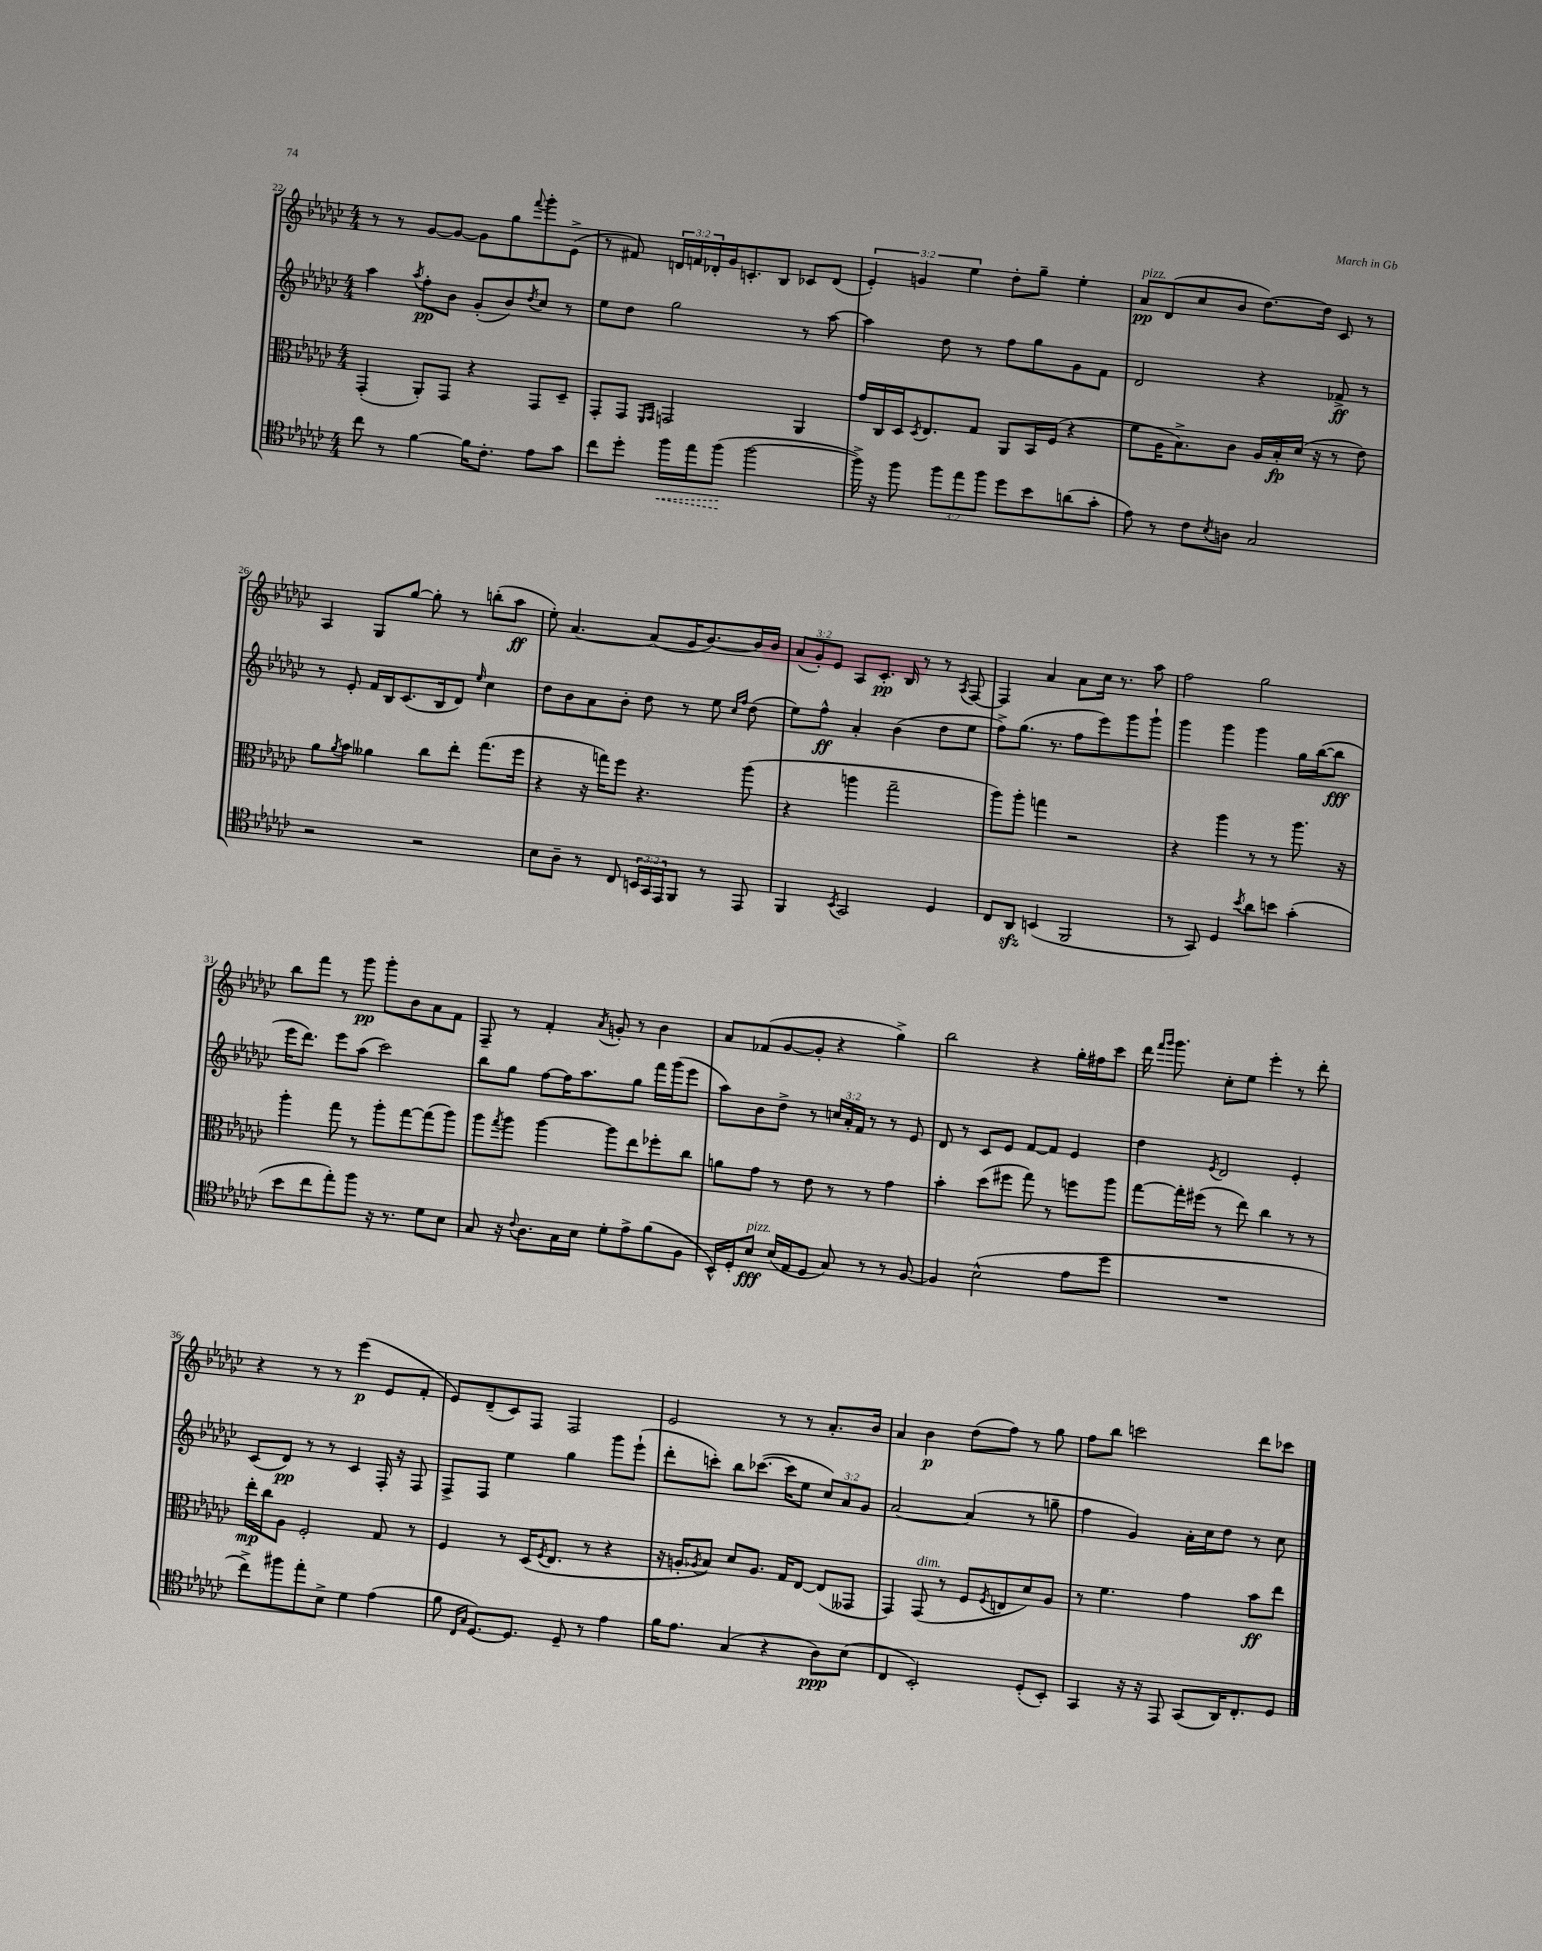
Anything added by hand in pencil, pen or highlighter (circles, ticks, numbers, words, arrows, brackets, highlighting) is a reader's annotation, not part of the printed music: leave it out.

**kern	**dynam	**kern	**dynam	**kern	**dynam	**kern	**dynam
*part4	*part4	*part3	*part3	*part2	*part2	*part1	*part1
*staff4	*staff4	*staff3	*staff3	*staff2	*staff2	*staff1	*staff1
*clefC4	*	*clefC3	*	*clefG2	*	*clefG2	*
*k[b-e-a-d-g-c-]	*	*k[b-e-a-d-g-c-]	*	*k[b-e-a-d-g-c-]	*	*k[b-e-a-d-g-c-]	*
*M4/4	*	*M4/4	*	*M4/4	*	*M4/4	*
=22	=22	=22	=22	=22	=22	=22	=22
8cc-\	.	(4GG-'/	.	4aa-\	.	8r	.
8r	.	.	.	.	.	8r	.
.	.	.	.	8qaa-/	.	.	.
[4f\	.	8AA-'/L)	.	8ff'\L	pp	[8g-/L	.
.	.	8GG-/J	.	8b-\J	.	8g-/J_	.
16f\KL]	.	4r	.	(8g-'/L	.	8g-\L]	.
8.c-'\J	.	.	.	.	.	.	.
.	.	.	.	8b-/)	.	8gg-\	.
.	.	.	.	8qdd-/	.	8qqfff/	.
8e-\L	.	8GG-/L	.	8cc-/J	.	8ggg-'\	.
8g-\J	.	8D-~/J	.	8r	.	(8e-^\J	.
=23	=23	=23	=23	=23	=23	=23	=23
8cc-\L	.	8GG-'/L	.	8ee-\L	.	8r	.
8dd-'\J	.	8GG-/J	.	8dd-\J	.	8f#X/)	.
.	.	16qqFF/LL	.	.	.	.	.
.	.	16qqGG-/JJ	.	.	.	.	.
!	!LO:HP:b	!	!	!	!	!	!
16ff\LL	<	2GGn/	.	2gg-\	.	24dn/LL	.
.	.	.	.	.	.	24fn/	.
16ee-\J	.	.	.	.	.	.	.
.	.	.	.	.	.	24d-X'/	.
(8ff\J	.	.	.	.	.	16g-/J	.
.	.	.	.	.	.	8.cn'/	.
[2ff\	[	.	.	.	.	.	.
.	.	.	.	.	.	8B-/J	.
.	.	4AA-/	.	8r	.	8c-X/L	.
.	.	.	.	[8aa-\	.	(8d-/J	.
=24	=24	=24	=24	=24	=24	=24	=24
16ff^\])	.	16g-/LL	.	4aa-\]	.	6e-'/)	.
16r	.	16C-/	.	.	.	.	.
8ff\	.	16D-/J	.	.	.	.	.
.	.	.	.	.	.	6gn/	.
.	.	8qD-/	.	.	.	.	.
.	.	8.E-/	.	.	.	.	.
12ff\L	.	.	.	8dd-\	.	.	.
12ee-\	.	.	.	.	.	6ee-\	.
.	.	8G-/J	.	8r	.	.	.
12ff\J	.	.	.	.	.	.	.
8dd-\L	.	8AA-/L	.	8ff\L	.	8dd-'\L	.
8b-\	.	16BB-/L	.	8gg-\	.	8gg-~\J	.
.	.	(16F/JJ	.	.	.	.	.
(8an\	.	4r	.	8g-\	.	4ee-'\	.
8g-'\J	.	.	.	8f\J	.	.	.
=25	=25	=25	=25	=25	=25	=25	=25
!	!	!	!	!	!	!LO:TX:a:i:t=pizz.	!
8e-\)	.	8f\L	.	2d-/	.	8a-/L	pp
8r	.	16A-\K	.	.	.	(8d-/	.
.	.	8.B-^\)	.	.	.	.	.
8c-\L	.	.	.	.	.	8cc-/	.
8qB-/	.	.	.	.	.	.	.
8An\J	.	8c-\J	.	.	.	8b-/J	.
2G-/	.	16A-/LL	.	4r	.	[8.dd-\L)	.
.	.	16B-'/	fp	.	.	.	.
.	.	(16d-/JJ	.	.	.	.	.
.	.	16r	.	.	.	16dd-\Jk]	.
.	.	8r	.	8f-X^/	ff	8c-/	.
.	.	8e-\)	.	8r	.	8r	.
!!LO:LB:g=z
=26	=26	=26	=26	=26	=26	=26	=26
2r	.	8a-\L	.	8r	.	4A-/	.
.	.	8qa-/	.	.	.	.	.
.	.	8b-\J	.	8e-'/	.	.	.
.	.	4a--X\	.	16f/LL	.	8G-/L	.
.	.	.	.	16B-/J	.	.	.
.	.	.	.	(8.c-/	.	[8gg-/J	.
2r	.	8cc-\L	.	.	.	8gg-'\]	.
.	.	.	.	16B-/k	.	.	.
.	.	8ee-'\J	.	8d-/J)	.	8r	.
.	.	.	.	16qqee-/	.	.	.
.	.	(8.gg-\L	.	4cc-\	.	(8bbn'\L	.
.	.	.	.	.	.	8aa-\J	ff
.	.	16ff\Jk	.	.	.	.	.
=27	=27	=27	=27	=27	=27	=27	=27
8B-\L	.	4r	.	8dd-\L	.	8ee-'\)	.
8A-~\J	.	.	.	8b-\	.	[4.a-/	.
8r	.	16r	.	8a-\	.	.	.
.	.	16ggn\KL)	.	.	.	.	.
8C-/	.	8ff\J	.	8b-'\J	.	.	.
24BBn/LL	.	4.r	.	8dd-\	.	(8a-/L]	.
24GG-/	.	.	.	.	.	.	.
24EE-/J	.	.	.	.	.	.	.
8FF/J	.	.	.	8r	.	16g-/K	.
.	.	.	.	.	.	[8.b-/)	.
8r	.	.	.	8ee-\	.	.	.
.	.	.	.	16qqcc-/LL	.	.	.
.	.	.	.	16qqff/JJ	.	.	.
8EE-/	.	(8aa-\	.	(8dd-\	.	16b-/L]	.
.	.	.	.	.	.	16b-/JJ	.
=28	=28	=28	=28	=28	=28	=28	=28
4FF/	.	4r	.	8ee-\L)	.	(12a-/L	.
.	.	.	.	.	.	12g-'/)	.
.	.	.	.	8ff^^\J	ff	.	.
.	.	.	.	.	.	12e-/J	.
8qBB-/	.	.	.	.	.	.	.
2GG-/	.	4aan\	.	4a-'/	.	8A-/L	.
.	.	.	.	.	.	8.c-'/J	pp
.	.	2gg-~\	.	(4b-\	.	.	.
.	.	.	.	.	.	16B-/	.
.	.	.	.	.	.	8r	.
4D-/	.	.	.	8dd-\L	.	8r	.
.	.	.	.	.	.	8qA-/	.
.	.	.	.	8ee-\J	.	[8F/	.
=29	=29	=29	=29	=29	=29	=29	=29
8C-/L	.	8aa-\L)	.	8ff^\L)	.	4F/]	.
8AA-zz/J	.	8aa-'\J	.	(8.gg-\J	.	.	.
(4BBn/	.	4ggn\	.	.	.	4a-/	.
.	.	.	.	8.r	.	.	.
2FF/	.	2r	.	8ff\L	.	8a-\L	.
.	.	.	.	8eee-\)	.	16cc-\Jk	.
.	.	.	.	.	.	8.r	.
.	.	.	.	8ggg-\	.	.	.
.	.	.	.	8ggg-`\J	.	8aa-\	.
=30	=30	=30	=30	=30	=30	=30	=30
8r	.	4r	.	4ggg-\	.	2ff\	.
8GG-/)	.	.	.	.	.	.	.
4D-/	.	4aa-\	.	4ggg-\	.	.	.
8qb-/	.	.	.	.	.	.	.
8a-\L	.	8r	.	4ggg-\	.	2gg-\	.
8bn\J	.	8r	.	.	.	.	.
(4g-'\	.	8.aa-\	.	16gg-\LL	.	.	.
.	.	.	.	([16bb-\J	.	.	.
.	.	.	.	8bb-\J]	fff	.	.
.	.	16r	.	.	.	.	.
!!LO:LB:g=z
=31	=31	=31	=31	=31	=31	=31	=31
8b-\L	.	4aa-'\	.	16eee-\KL	.	8bb-\L	.
.	.	.	.	8.ddd-\J)	.	.	.
8cc-\	.	.	.	.	.	8fff\J	.
8ee-'\)	.	8gg-\	.	8eee-\L	.	8r	.
8ff\J	.	8r	.	(8aa-\J	.	8ggg-\	pp
16r	.	8aa-'\L	.	2ccc-\)	.	8ggg-'\L	.
8.r	.	.	.	.	.	.	.
.	.	[8gg-\	.	.	.	8b-\	.
8d-\L	.	(8gg-\]	.	.	.	8a-\	.
8B-\J	.	8aa-\J)	.	.	.	8f\J	.
=32	=32	=32	=32	=32	=32	=32	=32
8G-/	.	8aa-\L	.	8bb-\L	.	8F~/	.
.	.	8qgg-/	.	.	.	.	.
16r	.	8aa-\J	.	8gg-\J	.	8r	.
8qqc-/	.	.	.	.	.	.	.
8.A-\L	.	.	.	.	.	.	.
.	.	[4aa-\	.	[8ff\L	.	4f'/	.
16G-\L	.	.	.	16ff\K]	.	.	.
16B-\JJ	.	.	.	8.aa-\	.	.	.
.	.	.	.	.	.	8qa-/	.
8d-'\L	.	8aa-\L]	.	.	.	8gn'/	.
8e-^\	.	8ee-\	.	8gg-\J	.	8r	.
(8f\	.	8ff-X'\	.	16fff\LL	.	4b-\	.
.	.	.	.	(16ggg-\J	.	.	.
8F\J	.	8cc-\J	.	8eee-\J	.	.	.
=33	=33	=33	=33	=33	=33	=33	=33
16BB-^^/LL)	.	8an\L	.	8aa-\L)	.	8a-/L	.
16D-'/J	.	.	.	.	.	.	.
!LO:TX:a:i:t=pizz.	!	!	!	!	!	!	!
8B-/J	fff	8g-\J	.	8b-\	.	(8f-X/	.
(16B-/LL	.	8r	.	8dd-^\J	.	[8g-/	.
16E-/J	.	.	.	.	.	.	.
8D-/J	.	8e-\	.	8r	.	8g-'/J]	.
8G-/)	.	8r	.	24ccn/LL	.	4r	.
.	.	.	.	24a-'/	.	.	.
.	.	.	.	24f/JJ	.	.	.
8r	.	8r	.	8r	.	.	.
8r	.	4g-\	.	8r	.	4gg-^\)	.
[8F/	.	.	.	8e-/	.	.	.
=34	=34	=34	=34	=34	=34	=34	=34
4F/]	.	4b-'\	.	8d-/	.	2bb-\	.
.	.	.	.	8r	.	.	.
(2B-^^\	.	(8dd-\L	.	8c-/L	.	.	.
.	.	8ff#X\J	.	8e-/J	.	.	.
.	.	8gg-\)	.	[8f/L	.	4r	.
.	.	8r	.	8f/J]	.	.	.
8e-\L	.	8ffn\L	.	4e-/	.	16gg-'\LL	.
.	.	.	.	.	.	16ff#X\J	.
8dd-\J	.	8aa-\J	.	.	.	8ccc-\J	.
=35	=35	=35	=35	=35	=35	=35	=35
1r	.	[8gg-\L	.	4dd-\	.	16ddd-\	.
.	.	.	.	.	.	16qqfff/LL	.
.	.	.	.	.	.	16qqggg-/JJ	.
.	.	.	.	.	.	8.ggg-\	.
.	.	16gg-'\L]	.	.	.	.	.
.	.	(16ff#X\JJ	.	.	.	.	.
.	.	.	.	8qe-/	.	.	.
.	.	8r	.	2d-/	.	8cc-'\L	.
.	.	8ee-\)	.	.	.	8ee-\J	.
.	.	4cc-\	.	.	.	4eee-'\	.
.	.	8r	.	4e-'/	.	8r	.
.	.	8r	.	.	.	8ddd-'\	.
!!LO:LB:g=z
=36	=36	=36	=36	=36	=36	=36	=36
8cc-^\L)	.	16ee-'\LL	mp	(8c-/L	.	4r	.
.	.	16cc-\J	.	.	.	.	.
8ff#X\	.	8A-\J	.	8d-/J)	pp	.	.
8ee-'\	.	2F'/	.	8r	.	8r	.
8B-^\J	.	.	.	8r	.	8r	.
4d-\	.	.	.	4c-/	.	(4eee-\	p
(4e-\	.	8G-/	.	16F'/	.	8e-/L	.
.	.	.	.	16r	.	.	.
.	.	8r	.	8F/	.	8f'/J	.
=37	=37	=37	=37	=37	=37	=37	=37
8f\	.	4F/	.	8F^/L	.	8e-/L)	.
16qqC-/LL	.	.	.	.	.	.	.
16qqG-/JJ	.	.	.	.	.	.	.
[8.D-/L)	.	.	.	8F/J	.	(8d-~/	.
.	.	8r	.	4ee-\	.	8c-/)	.
8.D-/J]	.	.	.	.	.	.	.
.	.	(16D-/KL	.	.	.	8F/J	.
.	.	8qF/	.	.	.	.	.
.	.	8.E-/J	.	.	.	.	.
8D-~/	.	.	.	4gg-\	.	2F/	.
8r	.	8r	.	.	.	.	.
4e-\	.	4r	.	8ggg-\L	.	.	.
.	.	.	.	(8eee-`\J	.	.	.
=38	=38	=38	=38	=38	=38	=38	=38
16f\KL	.	16r	.	8ddd-'\L	.	2e-/	.
8.e-\J	.	16An'/KL	.	.	.	.	.
.	.	8qA-X/	.	.	.	.	.
.	.	8B-/J)	.	8cccn'\J)	.	.	.
(4G-/	.	8d-/L	.	8bb-\L	.	.	.
.	.	8.A-/J	.	([8.ccc-X\J	.	.	.
4r	.	.	.	.	.	8r	.
.	.	16G-/KL	.	16ccc-\KL]	.	.	.
.	.	[8E-/J	.	8ee-\J	.	8r	.
8A-\L)	ppp	(8E-/L]	.	12cc-/L)	.	8.a-'/L	.
.	.	.	.	12a-/	.	.	.
(8B-\J	.	8GG--X/J	.	.	.	.	.
.	.	.	.	12g-/J	.	.	.
.	.	.	.	.	.	16b-/Jk	.
=39	=39	=39	=39	=39	=39	=39	=39
4C-/	.	4GG-/)	.	[2a-/	.	4a-/	.
!	!	!LO:TX:a:i:t=dim.	!	!	!	!	!
2BB-'/)	.	(8GG-/	.	.	.	4b-\	p
.	.	8r	.	.	.	.	.
.	.	8F/L	.	(4a-/]	.	(8dd-\L	.
.	.	8qF/	.	.	.	.	.
.	.	8En/	.	.	.	8ff\J)	.
(8D-'/L	.	8d-/)	.	8r	.	8r	.
8BB-'/J)	.	8A-/J	.	8ggn~\	.	8gg-\	.
=40	=40	=40	=40	=40	=40	=40	=40
4GG-/	.	8r	.	4ff\	.	8ff\L	.
.	.	4.f\	.	.	.	8bb-\J	.
16r	.	.	.	4g-/)	.	2cccn\	.
16r	.	.	.	.	.	.	.
8EE-/	.	.	.	.	.	.	.
(8GG-/L	.	4g-\	.	16a-'\LL	.	.	.
.	.	.	.	16cc-\J	.	.	.
16AA-/K)	.	.	.	8dd-\J	.	.	.
8.C-'/	.	.	.	.	.	.	.
.	.	8b-\L	ff	8r	.	8ddd-\L	.
8D-/J	.	8ee-\J	.	8cc-\	.	8ccc-X\J	.
==	==	==	==	==	==	==	==
*-	*-	*-	*-	*-	*-	*-	*-
